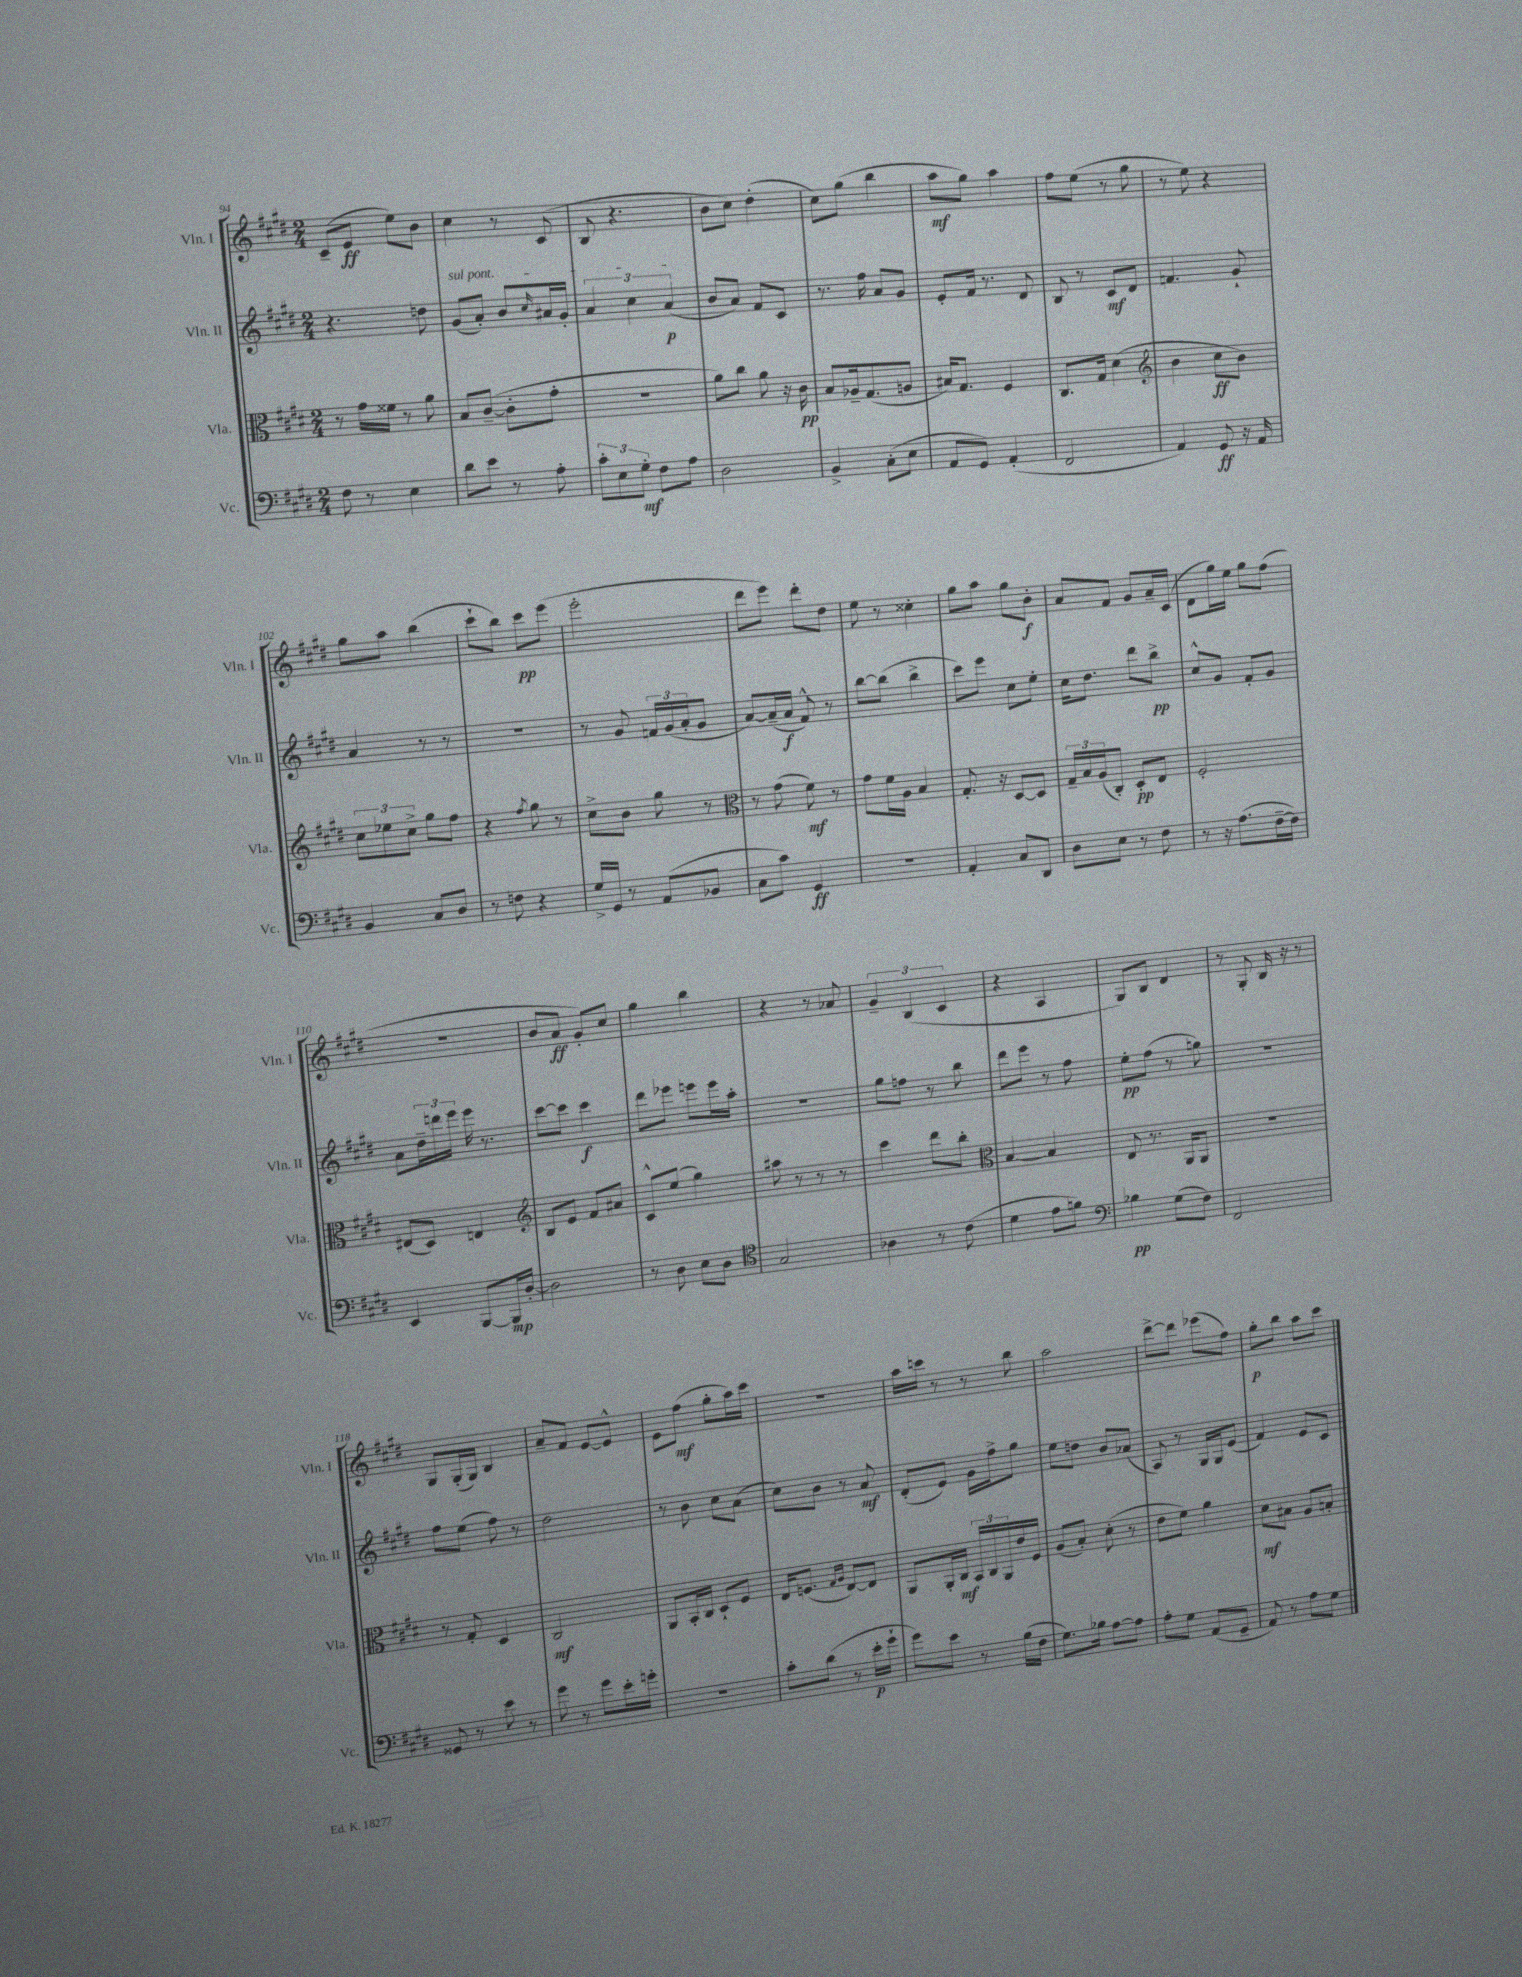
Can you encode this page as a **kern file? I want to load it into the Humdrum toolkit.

**kern	**dynam	**kern	**dynam	**kern	**dynam	**kern	**dynam
*part4	*part4	*part3	*part3	*part2	*part2	*part1	*part1
*staff4	*staff4	*staff3	*staff3	*staff2	*staff2	*staff1	*staff1
*I"Vc.	*	*I"Vla.	*	*I"Vln. II	*	*I"Vln. I	*
*I'Vc.	*	*I'Vla.	*	*I'Vln. II	*	*I'Vln. I	*
*clefF4	*	*clefC3	*	*clefG2	*	*clefG2	*
*k[f#c#g#d#]	*	*k[f#c#g#d#]	*	*k[f#c#g#d#]	*	*k[f#c#g#d#]	*
*M2/4	*	*M2/4	*	*M2/4	*	*M2/4	*
=94	=94	=94	=94	=94	=94	=94	=94
8F#\	.	8r	.	4.r	.	(8c#~/L	.
8r	.	16g#\LL	.	.	.	8e/J	ff
.	.	16f##X\JJ	.	.	.	.	.
4E\	.	8r	.	.	.	8ee\L)	.
.	.	8a\	.	8ddn\	.	8b\J	.
=95	=95	=95	=95	=95	=95	=95	=95
!	!	!	!	!LO:TX:a:i:t=sul pont.	!	!	!
8d#\L	.	8B/L	.	(8g#/L	.	4cc#\	.
8e\J	.	([8c#~/J	.	8a'/J)	.	.	.
8r	.	8c#'\L]	.	8b/L	.	8r	.
.	.	.	.	16qqcc#/	.	.	.
8A'\	.	8g#'\J	.	16a#X/L	.	(8c#/	.
.	.	.	.	16g#'/JJ	.	.	.
=96	=96	=96	=96	=96	=96	=96	=96
12c#'\L	.	2r	.	6a/	.	8B/	.
12E\	.	.	.	.	.	.	.
.	.	.	.	.	.	4.r	.
12G#'\J	mf	.	.	6cc#\	.	.	.
8F#\L	.	.	.	.	.	.	.
.	.	.	.	(6a/	p	.	.
8A\J	.	.	.	.	.	.	.
=97	=97	=97	=97	=97	=97	=97	=97
2D#\	.	8a\L)	.	8b/L	.	8b\L	.
.	.	8cc#\J	.	8a/J)	.	8cc#\J)	.
.	.	8a\	.	8f#/L	.	(4dd#'\	.
.	.	16r	.	8c#/J	.	.	.
.	.	16c#\	pp	.	.	.	.
=98	=98	=98	=98	=98	=98	=98	=98
4BB^/	.	8B/L	.	8.r	.	8cc#\L)	.
.	.	16A-X~/k	.	.	.	(8gg#\J	.
.	.	(8.G#/	.	16ff#\	.	.	.
(8C#'\L	.	.	.	8a/L	.	4bb\	.
8E\J	.	8An/J	.	8g#/J	.	.	.
=99	=99	=99	=99	=99	=99	=99	=99
8AA/L	.	16B#X/KL)	.	8e'/L	.	8aa\L	mf
.	.	8.G#/J	.	.	.	.	.
8GG#/J)	.	.	.	16f#/Jk	.	8gg#\J)	.
.	.	.	.	8.r	.	.	.
(4AA'/	.	4F#/	.	.	.	4aa\	.
.	.	.	.	8d#/	.	.	.
=100	=100	=100	=100	=100	=100	=100	=100
2FF#/	.	8.C#/L	.	8B/	.	8ff#\L	.
.	.	.	.	8r	.	(8ee\J	.
.	.	16G#/Jk	.	.	.	.	.
.	.	(4d#\	.	8c#/L	mf	8r	.
.	.	.	.	8d#/J	.	8gg#\	.
=101	=101	=101	=101	=101	=101	=101	=101
*	*	*clefG2	*	*	*	*	*
4AA/)	.	4b\	.	4.fn/	.	8r	.
.	.	.	.	.	.	8ee\)	.
8GG#/	ff	8cc#\L	ff	.	.	4r	.
16r	.	8b\J)	.	8g#`/	.	.	.
16AA/	.	.	.	.	.	.	.
!!LO:LB:g=z
=102	=102	=102	=102	=102	=102	=102	=102
4BB/	.	12cc#\L	.	4a/	.	8gg#\L	.
.	.	12ee-X\	.	.	.	.	.
.	.	.	.	.	.	8aa\J	.
.	.	12cc#^\J	.	.	.	.	.
8C#/L	.	8gg#\L	.	8r	.	(4bb\	.
8D#/J	.	8ff#\J	.	8r	.	.	.
=103	=103	=103	=103	=103	=103	=103	=103
8r	.	4r	.	2r	.	8ccc#`\L	.
8Fn\	.	.	.	.	.	8bb\J)	.
.	.	8qff#/	.	.	.	.	.
4r	.	8gg#\	.	.	.	8ccc#\L	pp
.	.	8r	.	.	.	(8eee\J	.
=104	=104	=104	=104	=104	=104	=104	=104
16G#^/LL	.	8cc#^\L	.	8r	.	2eee'\	.
16GG#/JJ	.	.	.	.	.	.	.
8r	.	8b\J	.	8g#/	.	.	.
(8AA/L	.	8gg#\	.	24fn/LL	.	.	.
.	.	.	.	(24g#/	.	.	.
.	.	.	.	24a'/J	.	.	.
8BB-X/J	.	8r	.	8g#/J	.	.	.
=105	=105	=105	=105	=105	=105	=105	=105
*	*	*clefC3	*	*	*	*	*
8C#\L	.	8r	.	[8a/L)	.	8ddd#\L	.
8c#\J)	.	(8g#\	.	(16a~/L]	.	8eee\J)	.
.	.	.	.	16a/JJ	f	.	.
4GG#/	ff	8f#\)	mf	8f#^^/)	.	8ddd#'\L	.
.	.	8r	.	8r	.	8dd#\J	.
=106	=106	=106	=106	=106	=106	=106	=106
2r	.	8g#\L	.	[8bb\L	.	8ee\	.
.	.	16f#\L	.	(8bb\J]	.	8r	.
.	.	16A\JJ	.	.	.	.	.
.	.	4B/	.	4bb^\	.	4cc##X'\	.
=107	=107	=107	=107	=107	=107	=107	=107
4AA'/	.	8.G#'/	.	8ccc#\L)	.	8gg#\L	.
.	.	.	.	8eee\J	.	8aa\J	.
.	.	16r	.	.	.	.	.
8C#/L	.	[8D#/L	.	8cc#\L	.	8gg#\L	.
8DD#/J	.	8D#/J]	.	8ee'\J	.	8b'\J	f
=108	=108	=108	=108	=108	=108	=108	=108
8D#\L	.	24G#~/LL	.	16cc#\KL	.	8a/L	.
.	.	24B/	.	.	.	.	.
.	.	.	.	8.dd#\J	.	.	.
.	.	(24A/J	.	.	.	.	.
8E\J	.	8C#'/J)	.	.	.	8f#/J	.
8r	.	8D#'/L	pp	8ddd#\L	.	8g#/L	.
8F#\	.	8E/J	.	8bb^\J	pp	16a~/L	.
.	.	.	.	.	.	(16c#/JJ	.
=109	=109	=109	=109	=109	=109	=109	=109
8r	.	2F#'/	.	8cc#^^/L	.	8d#\L	.
16r	.	.	.	8g#/J	.	16gg#\L)	.
(8.A\L	.	.	.	.	.	16ee\JJ	.
.	.	.	.	8f#'/L	.	8gg#\L	.
[16F#~\L	.	.	.	8g#/J	.	(8ff#\J	.
16F#\JJ])	.	.	.	.	.	.	.
!!LO:LB:g=z
=110	=110	=110	=110	=110	=110	=110	=110
4EE/	.	(8E#X/L	.	8a\L	.	2r	.
.	.	8D#/J)	.	24dd#~\L	.	.	.
.	.	.	.	24dddn\	.	.	.
.	.	.	.	24eee\JJ	.	.	.
[8BBB/L	.	4En/	.	16eee\	.	.	.
.	.	.	.	8.r	.	.	.
16BBB/L]	mp	.	.	.	.	.	.
[16D#'/JJ	.	.	.	.	.	.	.
=111	=111	=111	=111	=111	=111	=111	=111
*	*	*clefG2	*	*	*	*	*
2D#\]	.	8B/L	.	[8ccc#\L	.	8b/L	.
.	.	8e/J	.	8ccc#\J]	.	8a/J	ff
.	.	8f#/L	.	4ccc#\	f	8g#'/L)	.
.	.	8a#X/J	.	.	.	8cc#/J	.
=112	=112	=112	=112	=112	=112	=112	=112
8r	.	8c#^^/L	.	8ddd#\L	.	4gg#\	.
8D#\	.	(8ee/J	.	8eee-X\J	.	.	.
8E\L	.	4gg#\)	.	8eeen\L	.	4bb\	.
8D#\J	.	.	.	16eee\L	.	.	.
.	.	.	.	16aa'\JJ	.	.	.
=113	=113	=113	=113	=113	=113	=113	=113
*clefC4	*	*	*	*	*	*	*
2G#/	.	8aa#X\	.	2r	.	4r	.
.	.	8r	.	.	.	.	.
.	.	8r	.	.	.	8r	.
.	.	8r	.	.	.	8a-X/	.
=114	=114	=114	=114	=114	=114	=114	=114
4A-X\	.	4ccc#\	.	8gg#\L	.	6g#~/	.
.	.	.	.	8ffn\J	.	.	.
.	.	.	.	.	.	(6B/	.
8r	.	8ddd#\L	.	8r	.	.	.
.	.	.	.	.	.	6c#/	.
(8c#\	.	8bb'\J	.	8bb\	.	.	.
=115	=115	=115	=115	=115	=115	=115	=115
*	*	*clefC3	*	*	*	*	*
4d#\	.	[4B/	.	8ddd#\L	.	4r	.
.	.	.	.	8eee\J	.	.	.
8e\L	.	4B/]	.	8r	.	4A/	.
8fn\J)	.	.	.	8ff#\	.	.	.
=116	=116	=116	=116	=116	=116	=116	=116
*clefF4	*	*	*	*	*	*	*
4B-X\	pp	8E/	.	8ee'\L	pp	8G#/L)	.
.	.	8.r	.	(8ff#\J	.	8B/J	.
(8G#\L	.	.	.	8r	.	4d#/	.
.	.	16AA/KL	.	.	.	.	.
8F#\J)	.	8AA/J	.	8ggn\)	.	.	.
=117	=117	=117	=117	=117	=117	=117	=117
2FF#/	.	2r	.	2r	.	8r	.
.	.	.	.	.	.	8G#'/	.
.	.	.	.	.	.	16B/	.
.	.	.	.	.	.	16r	.
.	.	.	.	.	.	8r	.
!!LO:LB:g=z
=118	=118	=118	=118	=118	=118	=118	=118
8GG##X/	.	8r	.	8ff#\L	.	8G#/L	.
8r	.	8G#'/	.	(8ee\J	.	(16G#'/L	.
.	.	.	.	.	.	16G#/JJ)	.
8e\	.	4D#/	.	8ff#\)	.	4B/	.
8r	.	.	.	8r	.	.	.
=119	=119	=119	=119	=119	=119	=119	=119
8g#\	.	2C#/	mf	2dd#\	.	8a~/L	.
8r	.	.	.	.	.	8f#/J	.
8g#\L	.	.	.	.	.	[8e/L	.
16e'\L	.	.	.	.	.	8e^^/J]	.
16gn'\JJ	.	.	.	.	.	.	.
=120	=120	=120	=120	=120	=120	=120	=120
2r	.	8AA/L	.	8r	.	8e\L	.
.	.	16BB'/L	.	8b\	.	(8ff#\J	mf
.	.	16C#/JJ	.	.	.	.	.
.	.	8D#`/L	.	8cc#\L	.	8gg#'\L	.
.	.	8F#/J	.	(8a\J	.	16aa\L)	.
.	.	.	.	.	.	16ccc#\JJ	.
=121	=121	=121	=121	=121	=121	=121	=121
8c#'\L	.	16E/KL	.	8cc#\L)	.	2r	.
.	.	(8.Fn/J	.	.	.	.	.
(8d#\J	.	.	.	8b\J	.	.	.
.	.	16qqG#/LL	.	.	.	.	.
.	.	16qqA/JJ	.	.	.	.	.
8r	.	[8E/L)	.	8r	.	.	.
16e'\LL	p	8E/J]	.	8a/	mf	.	.
16g#`\JJ	.	.	.	.	.	.	.
=122	=122	=122	=122	=122	=122	=122	=122
8g#\L)	.	8AA/L	.	(8d#'/L	.	16aa\LL	.
.	.	.	.	.	.	16cccn\JJ	.
8e\J	.	16AA'/L	.	8e/J)	.	8r	.
.	.	16C#/JJ	mf	.	.	.	.
8r	.	24BB/LL	.	16g#\LL	.	8r	.
.	.	24C#/	.	.	.	.	.
.	.	.	.	16ff#^\J	.	.	.
.	.	24AA/	.	.	.	.	.
(16B\LL	.	16e/	.	8gg#\J	.	8bb\	.
16F#\JJ	.	16F#/JJ	.	.	.	.	.
=123	=123	=123	=123	=123	=123	=123	=123
8.G#\L)	.	(8A/L	.	8ee\L	.	2aa\	.
.	.	8B'/J)	.	8ddn\J	.	.	.
16B-X\Jk	.	.	.	.	.	.	.
[8A\L	.	(8d#'\	.	8b/L	.	.	.
8A\J]	.	8r	.	(8a-X/J	.	.	.
=124	=124	=124	=124	=124	=124	=124	=124
8A'\L	.	8e\L	.	8A/)	.	[8ddd#^\L	.
8G#\J	.	8f#\J)	.	8r	.	8ddd#\J]	.
(8AA/L	.	4a\	.	16G#/LL	.	(8eee-X\L	.
.	.	.	.	16G#/J	.	.	.
8GG#~/J	.	.	.	(8e/J	.	8ff#\J)	.
=125	=125	=125	=125	=125	=125	=125	=125
8AA/)	.	8d#\L	mf	4f#/)	.	8gg#'\L	p
8r	.	8B#X\J	.	.	.	8bb\J	.
8A\L	.	8A/L	.	8e/L	.	8aa\L	.
8G#\J	.	8Bn'/J	.	8c#/J	.	8ccc#\J	.
==	==	==	==	==	==	==	==
*-	*-	*-	*-	*-	*-	*-	*-
